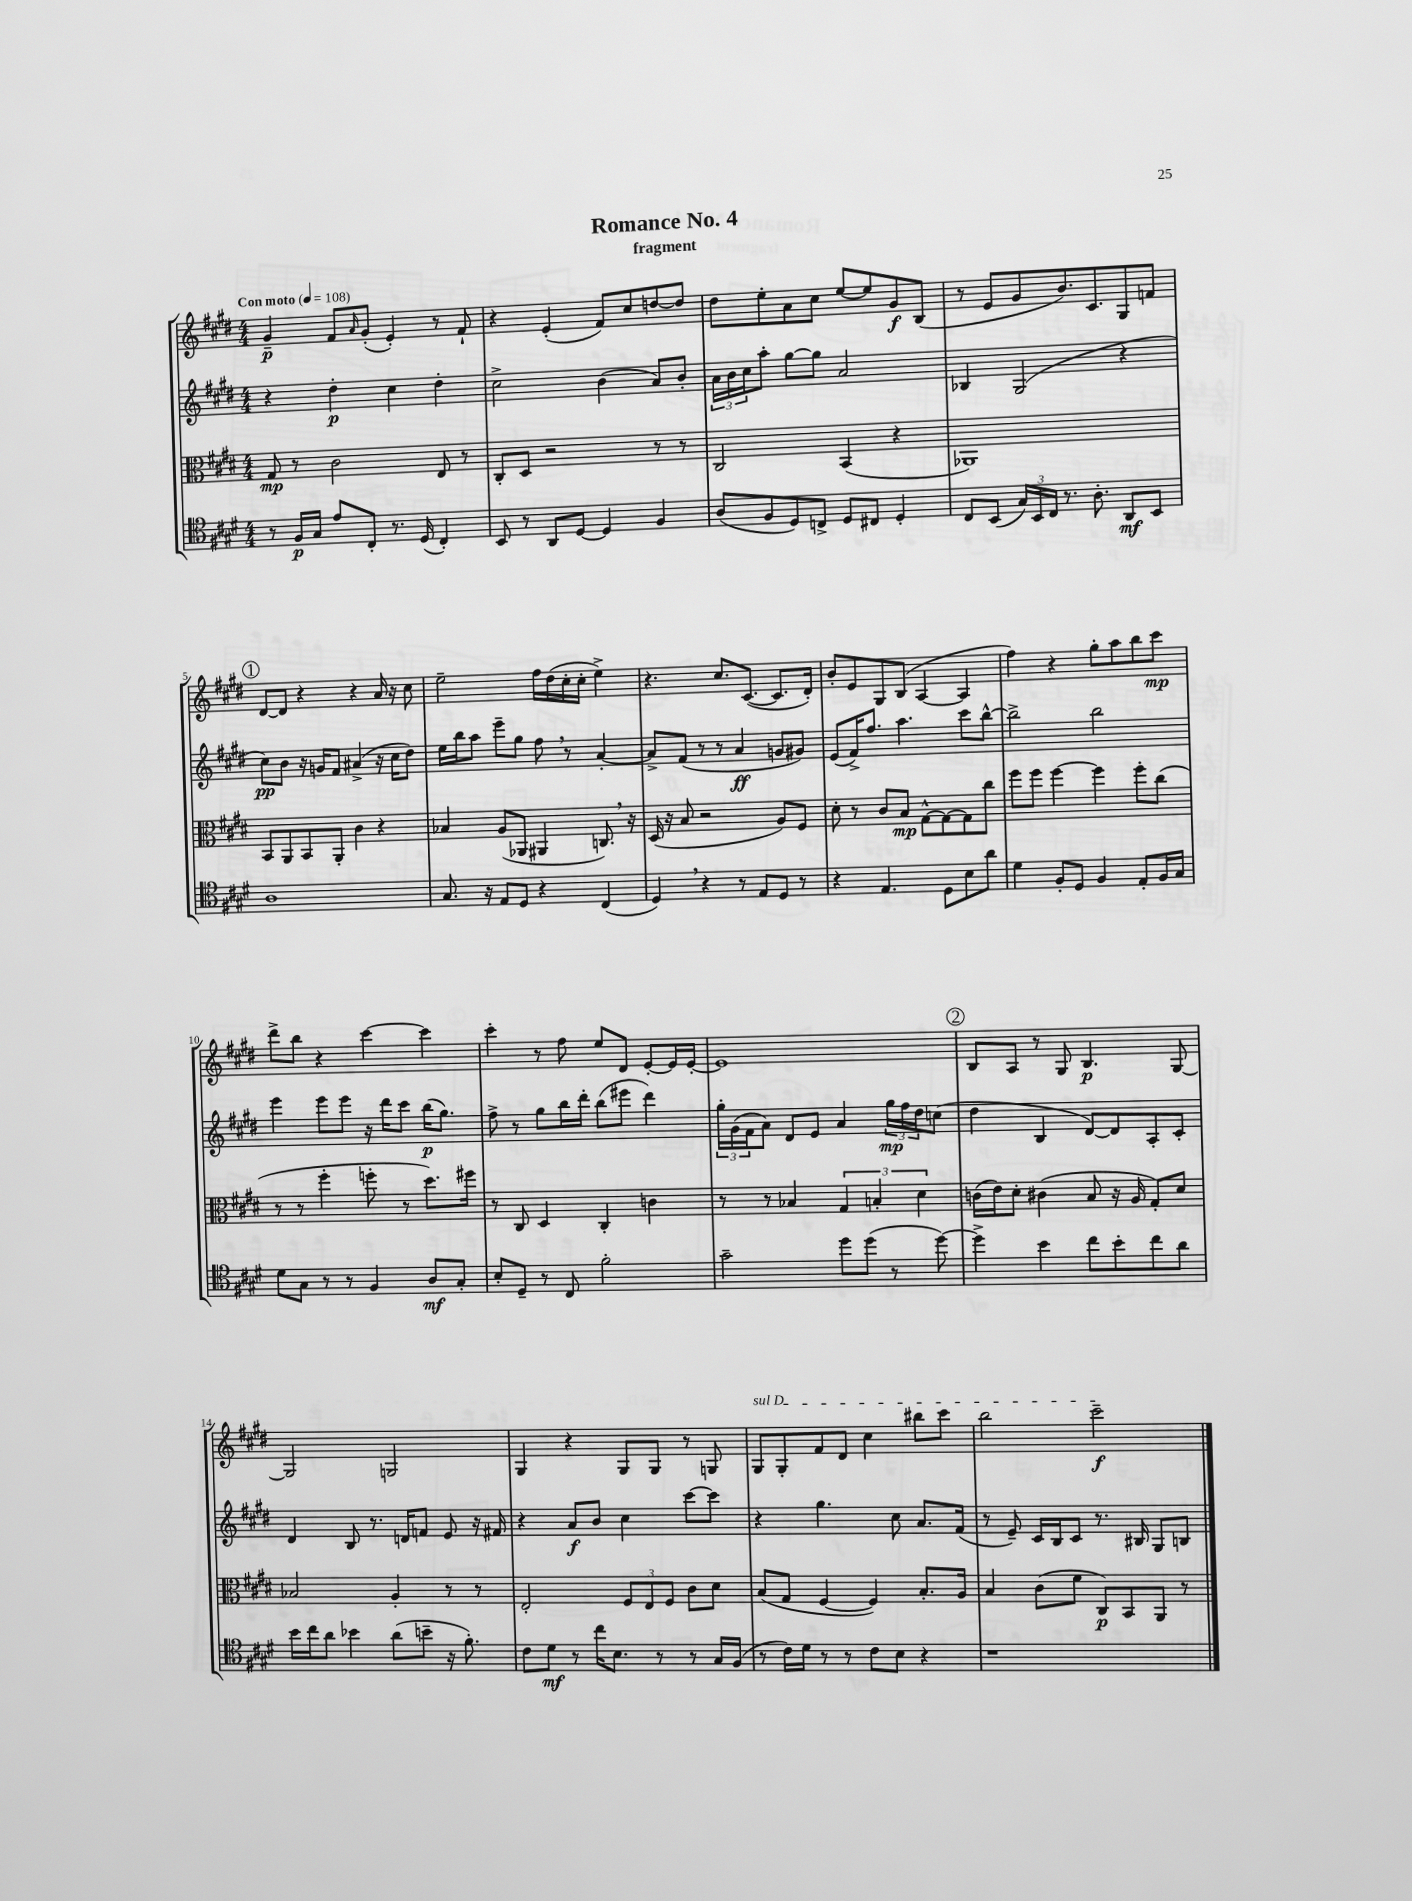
\header { title = "Romance No. 4" subtitle = "fragment" }
<<
\new StaffGroup <<
\new Staff = "s0" {
    \clef treble \key e \major \numericTimeSignature \time 4/4 \tempo "Con moto" 4 = 108
    gis'4--\p fis'8 \grace { a'16 } gis'8-.( e'4-.) r8 fis'8-! |
    r4 e'4-.( fis'8) cis''8 d''8~ d''8 |
    dis''8 e''8-. a'8 cis''8 e''8~ e''8 gis'8\f b8( |
    r8 e'8 gis'8 b'8.) cis'8. gis8 f'8 |
    \mark \markup { \circle "1" } dis'8~ dis'8 r4 r4 a'16 r16 cis''8 |
    e''2-- fis''16 dis''16( cis''16-. cis''16-. e''4->) |
    r4. cis''8. cis'8.~( cis'8. dis'16-.) |
    b'8-. e'8 gis8 b8( a4~ a4 |
    fis''4) r4 gis''8-. a''8 b''8 cis'''8\mp |
    dis'''8-> b''8 r4 cis'''4~ cis'''4 |
    cis'''4-. r8 fis''8 e''8 dis'8 e'8~-. e'16 e'16~-. |
    e'1 |
    \mark \markup { \circle "2" } b8 a8 r8 gis8 b4.\p gis8~ |
    gis2 g2 |
    gis4 r4 gis8 gis8 r8 g8 |
    \once \override TextSpanner.bound-details.left.text = \markup { \italic "sul D" } gis8\startTextSpan gis8-. fis'8 dis'8 cis''4 bis''8 cis'''8 |
    b''2 cis'''2--\f\stopTextSpan \bar "|." |
}
\new Staff = "s1" {
    \clef treble \key e \major \numericTimeSignature \time 4/4
    r4 dis''4-.\p cis''4 dis''4-. |
    cis''2-> b'4( a'8) b'8-. |
    \tuplet 3/2 { a'16 b'16 cis''16 } a''8-. gis''8~ gis''8 a'2 |
    bes4 gis2( r4 |
    \mark \markup { \circle "1" } cis''8\pp) b'8 r16 g'16 fis'8 ais'4->( r16 cis''16 dis''8) |
    e''16 b''16 a''8 e'''8-- gis''8 fis''8 \breathe r8 a'4~-. |
    a'8-> fis'8( r8 r8 a'4\ff g'8 gis'8) |
    e'8( fis'16->) fis''8. a''4. cis'''8 b''8~-^ |
    b''2-> b''2 |
    e'''4 e'''8 e'''8 r16 dis'''16 cis'''8 b''16\p( gis''8.) |
    fis''8-> r8 gis''8 b''16 dis'''16-. b''8( eis'''8 dis'''4) |
    \tuplet 3/2 { gis''16-. gis'16( fis'16 } a'8) dis'8 e'8 a'4 \tuplet 3/2 { gis''16\mp fis''16 dis''16 } c''8( |
    \mark \markup { \circle "2" } dis''4 b4 dis'8~) dis'8 a8-. cis'8-. |
    dis'4 b8 r8. d'16 f'8 e'8 r16 fis'16 |
    r4 a'8\f b'8 cis''4 cis'''8~ cis'''8 |
    r4 gis''4. cis''8 a'8. fis'16( |
    r8 e'8--) cis'16 b16 cis'8 r8. bis16 gis8 b8 \bar "|." |
}
\new Staff = "s2" {
    \clef alto \key e \major \numericTimeSignature \time 4/4
    gis8\mp r8 cis'2 e8 r8 |
    cis8-. dis8 r2 r8 r8 |
    cis2 b,4( r4 |
    aes,1) |
    \mark \markup { \circle "1" } b,8 a,8 b,8 a,8-. cis'4 r4 |
    bes4 a8( aes,8 ais,4 c8.) \breathe r16 |
    dis16( r16 b8 r2 a8) fis8 |
    dis'8-. r8 cis'8 b8\mp gis8~-^ gis8~ gis8 cis''8 |
    fis''8 fis''8 fis''4~ fis''4 fis''8-. cis''8( |
    r8 r8 fis''4-. f''8-. r8 dis''8.) fis''16 |
    r8 cis8 dis4 cis4-. c'4 |
    r8 r8 bes4 \tuplet 3/2 { gis4 b4-. dis'4 } |
    \mark \markup { \circle "2" } c'16( e'16) dis'8-. cis'4( b8 r16 a16 gis8-.) dis'8 |
    bes2 a4-. r8 r8 |
    e2-. \tuplet 3/2 { fis8 e8 fis8 } cis'8 dis'8 |
    b8( gis8 fis4~ fis4) b8.-. a16 |
    b4 cis'8( fis'8 cis8\p) b,8 a,8 r8 \bar "|." |
}
\new Staff = "s3" {
    \clef tenor \key e \major \numericTimeSignature \time 4/4
    r8 fis16\p gis16 e'8 cis8-. r8. dis16( cis4-.) |
    b,8 r8 a,8 dis8~ dis4 fis4 |
    a8( fis8 dis8) c8-> dis8 cis8 dis4-. |
    cis8 b,8( \tuplet 3/2 { gis16) b,16 cis16 } r8. a8.-. a,8\mf b,8 |
    \mark \markup { \circle "1" } a1 |
    gis8. r16 e8 dis8 r4 cis4( |
    dis4) \breathe r4 r8 e8 dis8 r8 |
    r4 e4. dis8 b8 a'8 |
    dis'4 fis8-. dis8 fis4 e8-. fis16 gis16 |
    dis'8 gis8 r8 r8 fis4 a8\mf gis8-. |
    b8-. dis8-- r8 cis8 fis'2-. |
    gis'2-- dis''8 dis''8( r8 dis''8~) |
    \mark \markup { \circle "2" } dis''4-> b'4 cis''8 b'8-. cis''8 a'8 |
    b'16 cis''16 a'8 bes'4 a'8( b'8-- r16 fis'8.-.) |
    cis'8 dis'8\mf r8 cis''16 b8. r8 r8 gis16 fis16( |
    r8 cis'16) dis'16 r8 r8 cis'8 b8 r4 |
    r1 \bar "|." |
}
>>
>>
